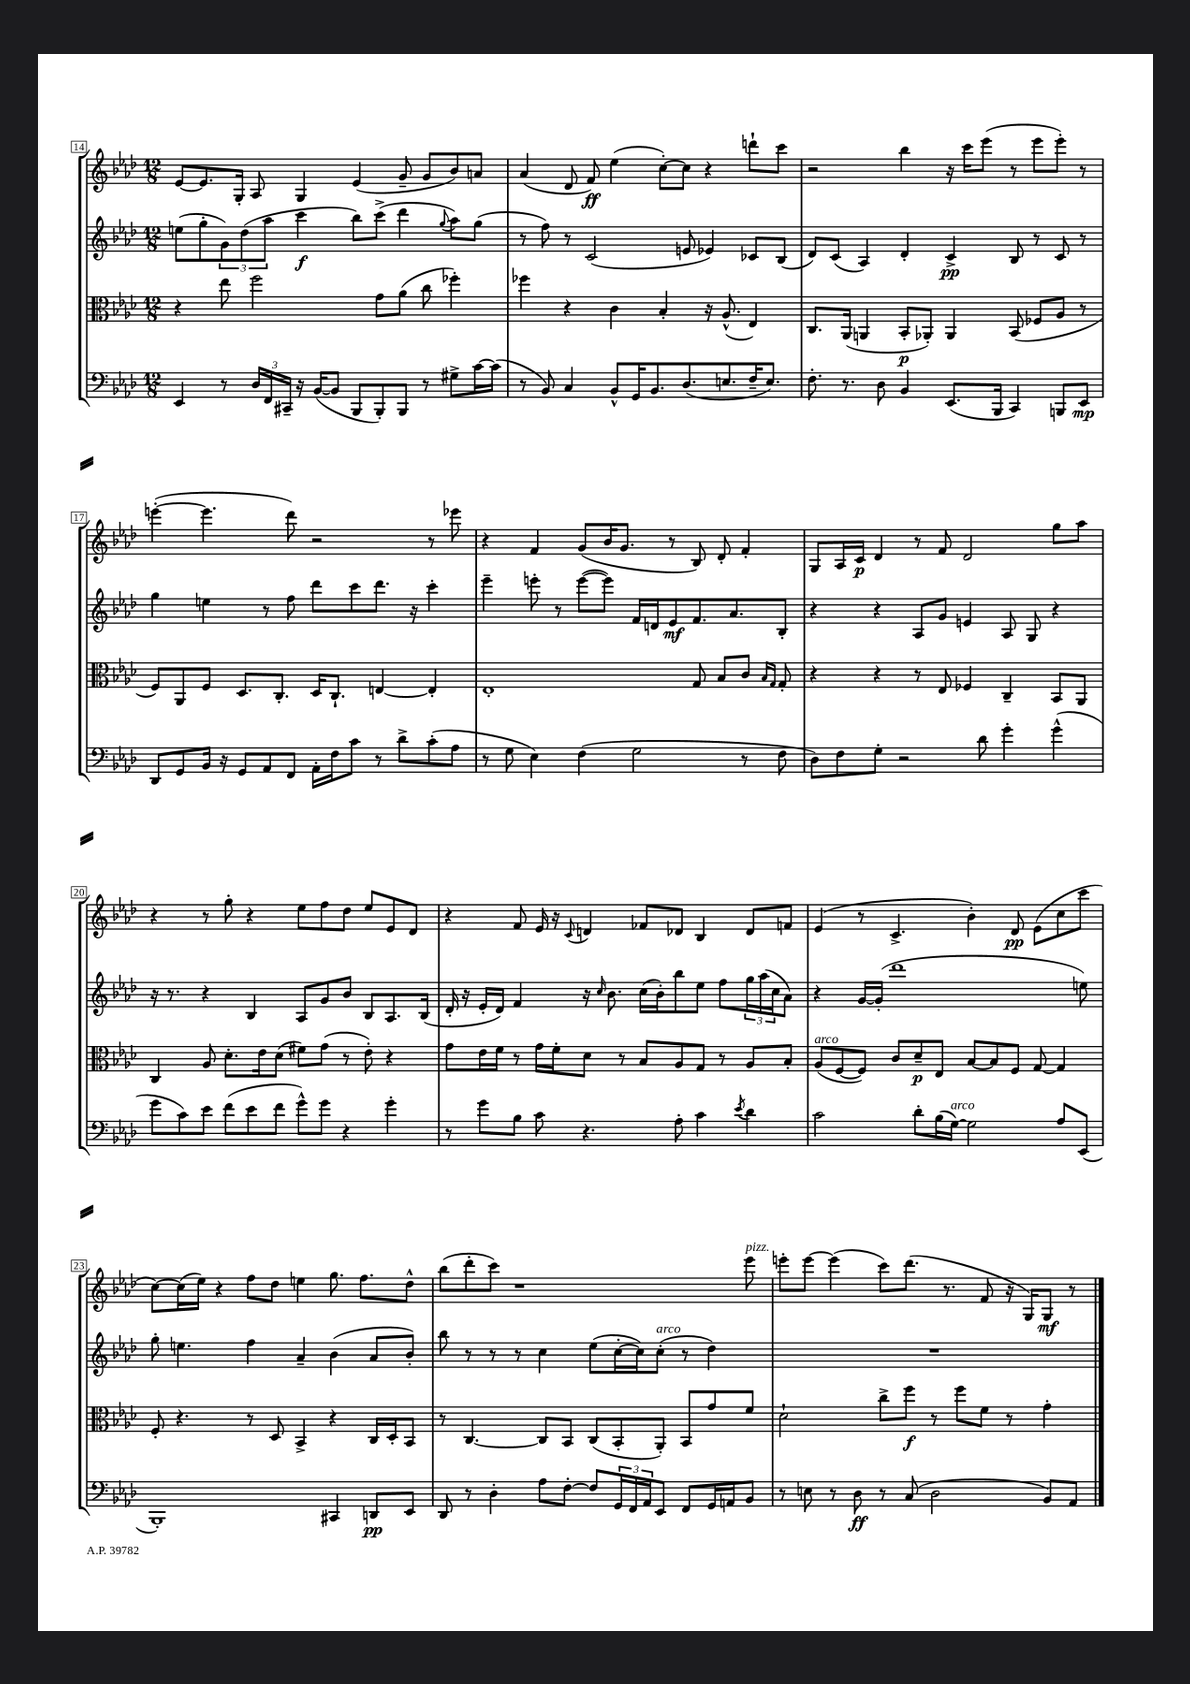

**kern	**kern	**kern	**kern
*staff4	*staff3	*staff2	*staff1
*clefF4	*clefC3	*clefG2	*clefG2
*k[b-e-a-d-]	*k[b-e-a-d-]	*k[b-e-a-d-]	*k[b-e-a-d-]
*M12/8	*M12/8	*M12/8	*M12/8
4EE-	4r	(8ee	[8e-
.	.	8gg'	8.e-]
8r	8ee-	12g)	.
.	.	.	16G'
.	.	(12dd-	.
24D-	2ff	.	8A-
24FF	.	12aa-	.
24CC#~	.	.	.
16r	.	4ccc	4G
([16BB-	.	.	.
8BB-]	.	.	.
8BBB-	.	8bb-)	(4e-
8BBB-')	8g	(8ccc^	.
8BBB-	(8a-	4ddd-	8g~
8r	8cc	.	8g
.	.	8qqgg	.
8G#^	4ff-')	8aa-)	8b-)
[16c	.	(8gg	8a
(16c]	.	.	.
=	=	=	=
8r	4ff-	8r	(4a-
8BB-)	.	8ff)	.
4C	4r	8r	8d-
.	.	(2c	8f)
8BB-^^	4c	.	(4ee-
16GG	.	.	.
8.BB-	.	.	.
.	4B-'	.	[8cc')
(8.D-	.	8e	8cc]
.	16r	4e-)	4r
8.E	(8.A-^^	.	.
16F~	4E-)	8c-	8ddd`
8.E)	.	.	.
.	.	(8B-	8ccc
=	=	=	=
8.F'	8.C	8d-)	2r
.	.	(8c	.
8.r	(16AA-	.	.
.	4AA	4A-)	.
8D-	.	.	.
4BB-	8BB-'	4d-'	4bb-
.	8AA-')	.	.
(8.EE-	4AA-	4c^	16r
.	.	.	16ccc
.	.	.	(8eee-
16BBB-	.	.	.
4CC)	(8BB-	8B-	8r
.	8F-	8r	8eee-
8BBB	8A-	8c	8eee-')
8EE-	8r	8r	8r
=	=	=	=
8DD-	8F)	4gg	([4eee'
8GG	8AA-	.	.
16BB-	8F	4ee	4.eee]
16r	.	.	.
8GG	8.D-	.	.
8AA-	.	8r	.
.	8.C'	.	.
8FF	.	8ff	8ddd-)
16AA-'	16D-	8ddd-	2r
16F	8.C`	.	.
8c	.	8ccc	.
8r	[4E	8.ddd-	.
8d-^	.	.	.
.	.	16r	.
(8c'	4E']	4ccc'	8r
8A-	.	.	8eee-
=	=	=	=
8r	1E-'	4eee-~	4r
8G	.	.	.
4E-)	.	8eee'	4f
.	.	8r	.
(4F	.	([8eee	(8g
.	.	8eee])	16b-
.	.	.	8.g
2G	.	16f	.
.	.	16d	.
.	.	8e-	8r
.	8G	8.f	8B-)
.	8B-	.	8d-'
.	.	8.a-	.
8r	8c	.	4f'
.	16qqB-	.	.
.	16qqG	.	.
8F	8G'	8B-'	.
=	=	=	=
8D-)	4r	4r	8G
8F	.	.	16A-
.	.	.	16c
8G'	4r	4r	4d-
2r	.	.	.
.	8r	8A-	8r
.	8E-	8g	8f
.	4F-	4e	2d-
8d-	.	.	.
4g'	4C~	8A-	.
.	.	8G	.
(4g^^	8BB-	4r	8gg
.	8AA-	.	8aa-
=	=	=	=
8g	4C	16r	4r
.	.	8.r	.
8c)	.	.	.
8e-	8A-	4r	8r
(8f	8.d-'	.	8gg'
8e-	.	4B-	4r
.	16e-	.	.
8f	(8d-	.	.
8g^^)	8f#)	8A-	8ee-
8g	(8g	8g	8ff
4r	8r	8b-	8dd-
.	8e-')	8B-	8ee-
4g'	4r	8.A-	8e-
.	.	.	8d-
.	.	(16B-	.
=	=	=	=
8r	8g	16d-'	4r
.	.	16r	.
8g	16e-	16e-'	.
.	16f	16d-)	.
8B-	8r	4f	8f
8c	16g	.	16e-
.	16f'	.	16r
.	.	.	8qqc
4.r	8d-	16r	4d
.	.	16qqcc	.
.	.	8.b-	.
.	8r	.	.
.	8B-	(16cc	8f-
.	.	16b-')	.
8A-'	8A-	8bb-	8d-
4c	8G	8ee-	4B-
.	8r	8ff	.
8qe-	.	.	.
4d-	8A-	24gg	8d-
.	.	(24aa-	.
.	.	24cc	.
.	8B-'	8a-)	8f
=	=	=	=
2c	(8A-	4r	(4e-
.	[8F	.	.
.	8F])	[16g	8r
.	.	(16g']	.
.	8c	1ddd-	4.c^
8d-'	8d-~	.	.
(16B-	8E-	.	.
[16G)	.	.	.
2G]	[8B-	.	4b-')
.	8B-]	.	.
.	8F	.	8d-
.	[8G	.	(8e-
8A-	4G]	.	8cc
(8EE-	.	8ee)	8ccc
=	=	=	=
1BBB-')	8F'	8gg'	[8cc)
.	4.r	4.ee	(16cc]
.	.	.	16ee-)
.	.	.	4r
.	8r	4ff	8ff
.	8D-	.	8dd-
.	4BB-^	4a-~	4ee
4CC#	4r	(4b-	8.gg
.	.	.	8.ff
8DD	16C	8a-	.
.	16D-'	.	.
8EE-	8BB-	8b-')	8dd-^^
=	=	=	=
8DD-	8r	8bb-	(8bb-
8r	[4.C	8r	8ddd-'
4D-'	.	8r	8ccc)
.	.	8r	1r
8A-	8C]	4cc	.
[8F'	8BB-	.	.
8F]	(8C	(8ee-	.
24GG	8BB-'	[16cc'	.
24FF	.	.	.
.	.	16cc])	.
24AA-	.	.	.
8EE-	8AA-')	(8cc'	.
8FF	8BB-	8r	.
16GG	8g	4dd-)	.
16AA	.	.	.
8BB-	8f	.	8eee-
=	=	=	=
8r	2d-`	1.r	8eee'
8E	.	.	[8eee
8r	.	.	(4eee]
8D-	.	.	.
8r	8cc^	.	8ccc)
(8C	8ff	.	(8.ddd-
2D-	8r	.	.
.	.	.	8.r
.	8ff	.	.
.	8f	.	8f
.	8r	.	16r
.	.	.	16G)
8BB-)	4g'	.	8G
8AA-	.	.	8r
==	==	==	==
*-	*-	*-	*-
